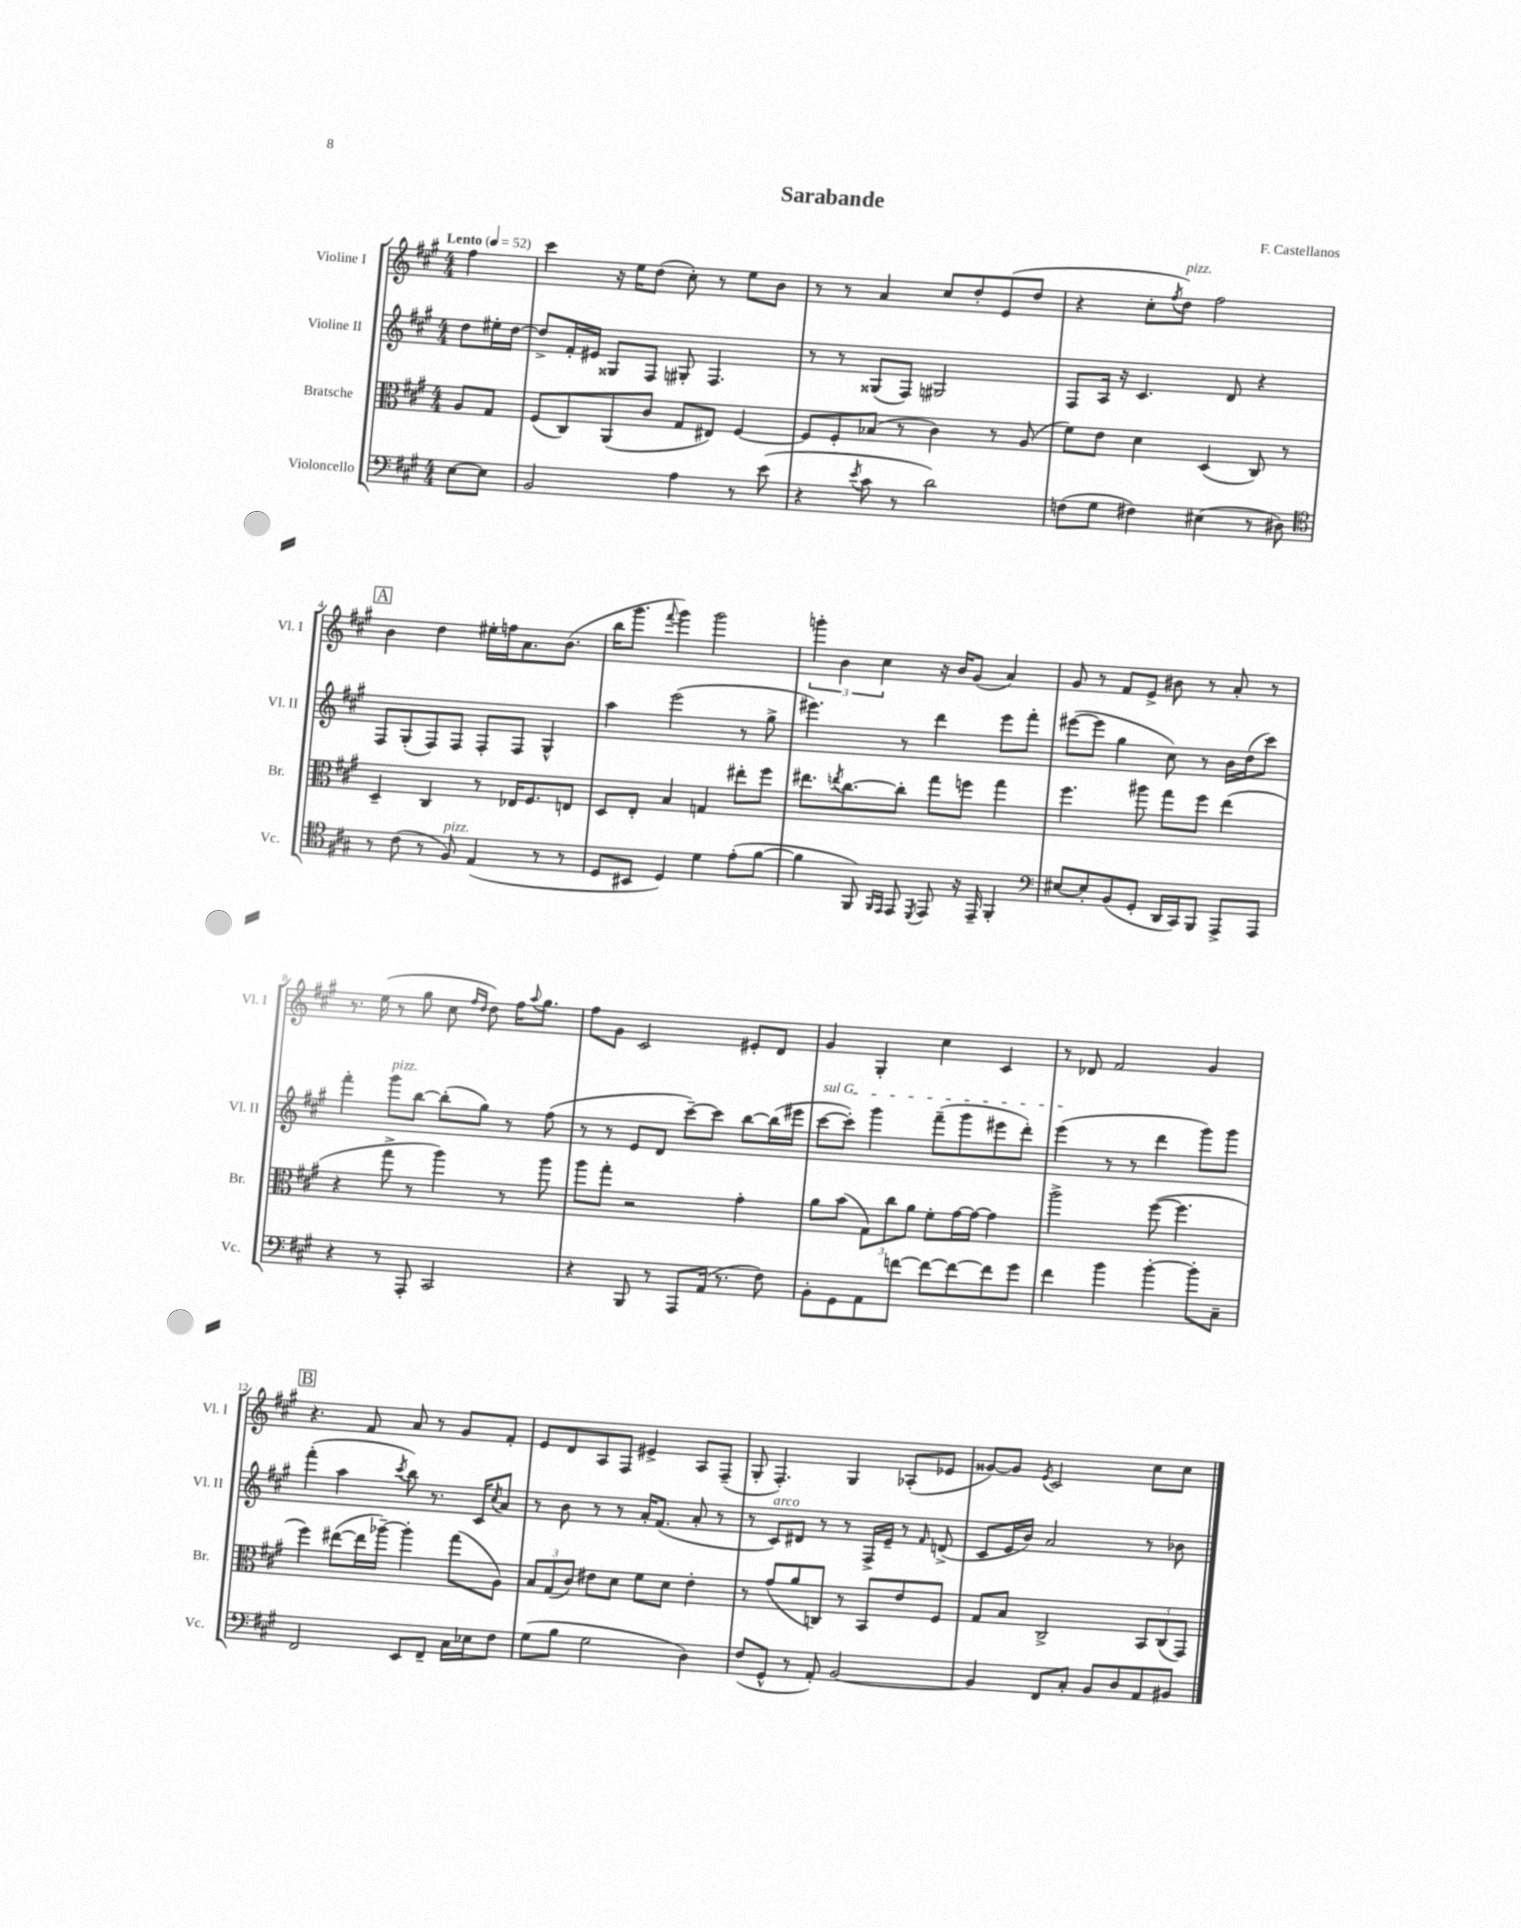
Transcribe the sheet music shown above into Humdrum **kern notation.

**kern	**kern	**kern	**kern
*part4	*part3	*part2	*part1
*staff4	*staff3	*staff2	*staff1
*I"Violoncello	*I"Bratsche	*I"Violine II	*I"Violine I
*I'Vc.	*I'Br.	*I'Vl. II	*I'Vl. I
*clefF4	*clefC3	*clefG2	*clefG2
*k[f#c#g#]	*k[f#c#g#]	*k[f#c#g#]	*k[f#c#g#]
*M4/4	*M4/4	*M4/4	*M4/4
*MM52	*MM52	*MM52	*MM52
=	=	=	=
!	!	!	!LO:TX:a:B:t=Lento
[8E\L	8A/L	8dd\L	4ff#\
8E\J]	8G#/J	16ee#X'\L	.
.	.	[16dd\JJ	.
=1	=1	=1	=1
2BB/	(8F#/L	8dd^/L]	4ccc#\
.	8C#/)	16f#'/L	.
.	.	16e#X/JJ	.
.	(8AA/	8G##X/L	16r
.	.	.	16ee\KL
.	8c#/J	8F#/J	(8dd\J
4A\	8G#/L	8G#X'/	8cc#'\)
.	8E#X/J)	4.F#/	8r
8r	[4F#/	.	8ee\L
(8e\	.	.	8b\J
=2	=2	=2	=2
4r	8F#/L]	8r	8r
.	8F#'/	8r	8r
8qe/	.	.	.
8c#\	(8B-X/J	(8G##X/L	4a/
8r	8r	8F#/J)	.
2d\)	4c#\)	2G#X/	8cc#/L
.	.	.	8dd'/
.	8r	.	(8e/
.	(8A/	.	8dd/J
=3	=3	=3	=3
(8Fn\L	8f#\L)	8F#/L	4r
8G#\J	8e\J	16A/Jk	.
.	.	16r	.
4F#X\)	4d\	4.c#/	8cc#'\L
.	.	.	8qff#/
!	!	!	!LO:TX:a:i:t=pizz.
.	.	.	8dd\J)
(4E#X\	(4D/	.	2ff#\
.	.	8d/	.
8r	8C#/)	4r	.
8D#X\)	8r	.	.
!!LO:LB:g=z
!!LO:REH:place=s1:t=A
=4	=4	=4	=4
*clefC4	*	*	*
8r	4D~/	8F#/L	4b\
(8c#\	.	(8G#'/	.
8r	4C#/	8F#/)	4dd\
!LO:TX:a:i:t=pizz.	!	!	!
8F#/)	.	8F#/J	.
(4E/	8r	8F#'/L	16ee#X'\LL
.	.	.	16ffn\J
.	16E-X/KL	8F#/J	8.a\
.	8.F#/	.	.
8r	.	4G#^^/	.
.	.	.	(8.b\J
8r	8En/J	.	.
=5	=5	=5	=5
8D/L	8D/L	4aa\	16bb\KL
.	.	.	8.ggg#\J
8BB#X/J	8E'/J	.	.
.	.	.	8qqfff#/
4D/)	4B/	(2eee\	4ggg#\)
4d\	4Gn/	.	2ggg#\
(8e'\L	8ee#X'\L	8r	.
[8f#\J	8ff#\J	8gg#^\	.
=6	=6	=6	=6
4f#\]	8.ee#X\L	4.eee#X\)	6gggn'\
.	.	.	6b\
.	8qeen/	.	.
.	[8.cc#\	.	.
8FF#/)	.	.	.
.	.	.	6cc#\
16qqFF#/LL	.	.	.
16qqEE/JJ	.	.	.
8EE/	8cc#'\J]	8r	.
8qDD/	.	.	.
8EE/	8gg#\L	4ddd\	16r
.	.	.	16b/KL
16r	8ffn\J	.	(8g#/J
16EE~/	.	.	.
4FF#'/	4gg#\	8eee#\L	4a/)
.	.	8fff#'\J	.
=7	=7	=7	=7
*clefF4	*	*	*
[8E#X/L	4.ff#\	([8eee#X\L	8g#/
8E#'/]	.	8eee#\J]	8r
(8BB/	.	4gg#\	8f#/L
8GG#'/J	8aa#X\	.	8e^/J
16DD/LL	8gg#\L	8cc#\)	8b#X\
16CC#/J)	.	.	.
8BBB/J	8ff#\J	8r	8r
8AAA^/L	(4ee\	16b\LL	8a'/
.	.	(16dd\J	.
8AAA/J	.	8ccc#\J)	8r
!!LO:LB:g=z
=8	=8	=8	=8
4r	4r	4fff#'\	8.r
.	.	.	(16ee\
!	!	!LO:TX:a:i:t=pizz.	!
8r	8gg#^\	8ggg#\L	8r
8AAA'/	8r	[8bb\J	8gg#\
2CC#/	4aa\)	(8bb'\L]	8cc#\
.	.	.	16qqff#/LL
.	.	.	16qqdd/JJ
.	.	8gg#\J)	8dd\)
.	8r	8r	16ff#\KL
.	.	.	8qqaa/
.	.	.	8.gg#\J
.	8aa\	(8ff#\	.
=9	=9	=9	=9
4r	8aa\L	8r	8ff#\L
.	8gg#'\J	8r	8g#\J
8BBB/	2r	8e/L	2c#/
8r	.	8d/J	.
8AAA/L	.	[8ccc#~\L)	.
(16AA/Jk	.	8ccc#\J]	.
8.r	.	.	.
.	4g#'\	[8bb\L	8e#X'/L
8F#\)	.	(16bb\L]	8d/J
.	.	16eee#X\JJ	.
=10	=10	=10	=10
!	!	!LO:TX:a:i:t=sul G	!
8BB'\L	8a\L	[8ccc#\L	4g#/
8GG#\	(8b\J	8ccc#'\J])	.
8AA\	12G#\L)	4ggg#\	4G#'/
.	12cc#\	.	.
[8fn\J	.	.	.
.	12a\J	.	.
8f\L_	8f#'\L	(8fff#~\L	4cc#\
8f\_	[16g#\L	8ggg#\	.
.	16g#\JJ_	.	.
8f\]	4g#\]	8eee#X\	4c#/
8g#\J	.	8ddd'\J)	.
=11	=11	=11	=11
4f#\	2aa^\	(4eee\	8r
.	.	.	8d-X/
4b\	.	8r	2f#/
.	.	8r	.
[4b'\	([8ff#\	4ddd\	.
.	4.ff#\]	.	.
8b'\L]	.	8ggg#\L)	4g#/
8C#~\J	.	8ggg#\J	.
!!LO:LB:g=z
!!LO:REH:place=s1:t=B
=12	=12	=12	=12
2FF#/	4ff#\)	(4fff#'\	4.r
.	([8ee#X\L	4aa\	.
.	16ee#\L]	.	8f#/
.	[16aa-X~\JJ)	.	.
.	.	8qccc#/	.
8EE/L	4aa-'\]	8bb\)	8a/
8FF#~/J	.	8.r	8r
16C#\LL	(8gg#\L	.	8g#/L
16E-X\J	.	16c#/KL	.
.	.	8qcc#/	.
8F#\J	8A\J)	8a/J	8f#'/J
=13	=13	=13	=13
(8G#\L	12B/L	8r	8e/L
.	(12G#/	.	.
8B\J	.	8b\	8d/
.	12c#/J)	.	.
2G#\	8e#X\L	8r	8A/
.	8d\J	8r	8F#/J
.	8f#\L	16a'/KL	4e#X^/
.	.	(8.f#/J	.
.	8d\J	.	.
4D\)	4e#'\	8a'/	8A/L
.	.	8r	(8F#~/J
=14	=14	=14	=14
(8F#/L	8r	8r	8G#'/
!	!	!LO:TX:a:i:t=arco	!
8GG#^^/J	(8g#/L	8c#/L)	4.F#'/)
8r	8a/	8d#X/J	.
8AA'/)	8Cn/J)	8r	.
[2BB/	8r	8r	4G#/
.	8BB/L	16F#^/LL	.
.	.	16e~/JJ	.
.	8e/	8r	(8A-X'/L
.	.	16qqf#/	.
.	8F#/J	(8dn^/	8e-X/J
=15	=15	=15	=15
4BB/]	8G#/L	8c#/L	[8g##X/L)
.	8B/J	16e/L	8g##/J]
.	.	16b/JJ)	.
.	.	.	8qe/
8FF#/L	2C#^/	2a/	2c#/
8C#'/J	.	.	.
8BB/L	.	.	.
8D/	.	.	.
8AA/	12BB/L	8r	8cc#\L
.	(12C#/	.	.
8BB#X/J	.	8b-X\	8cc#\J
.	12GG#/J)	.	.
==	==	==	==
*-	*-	*-	*-
